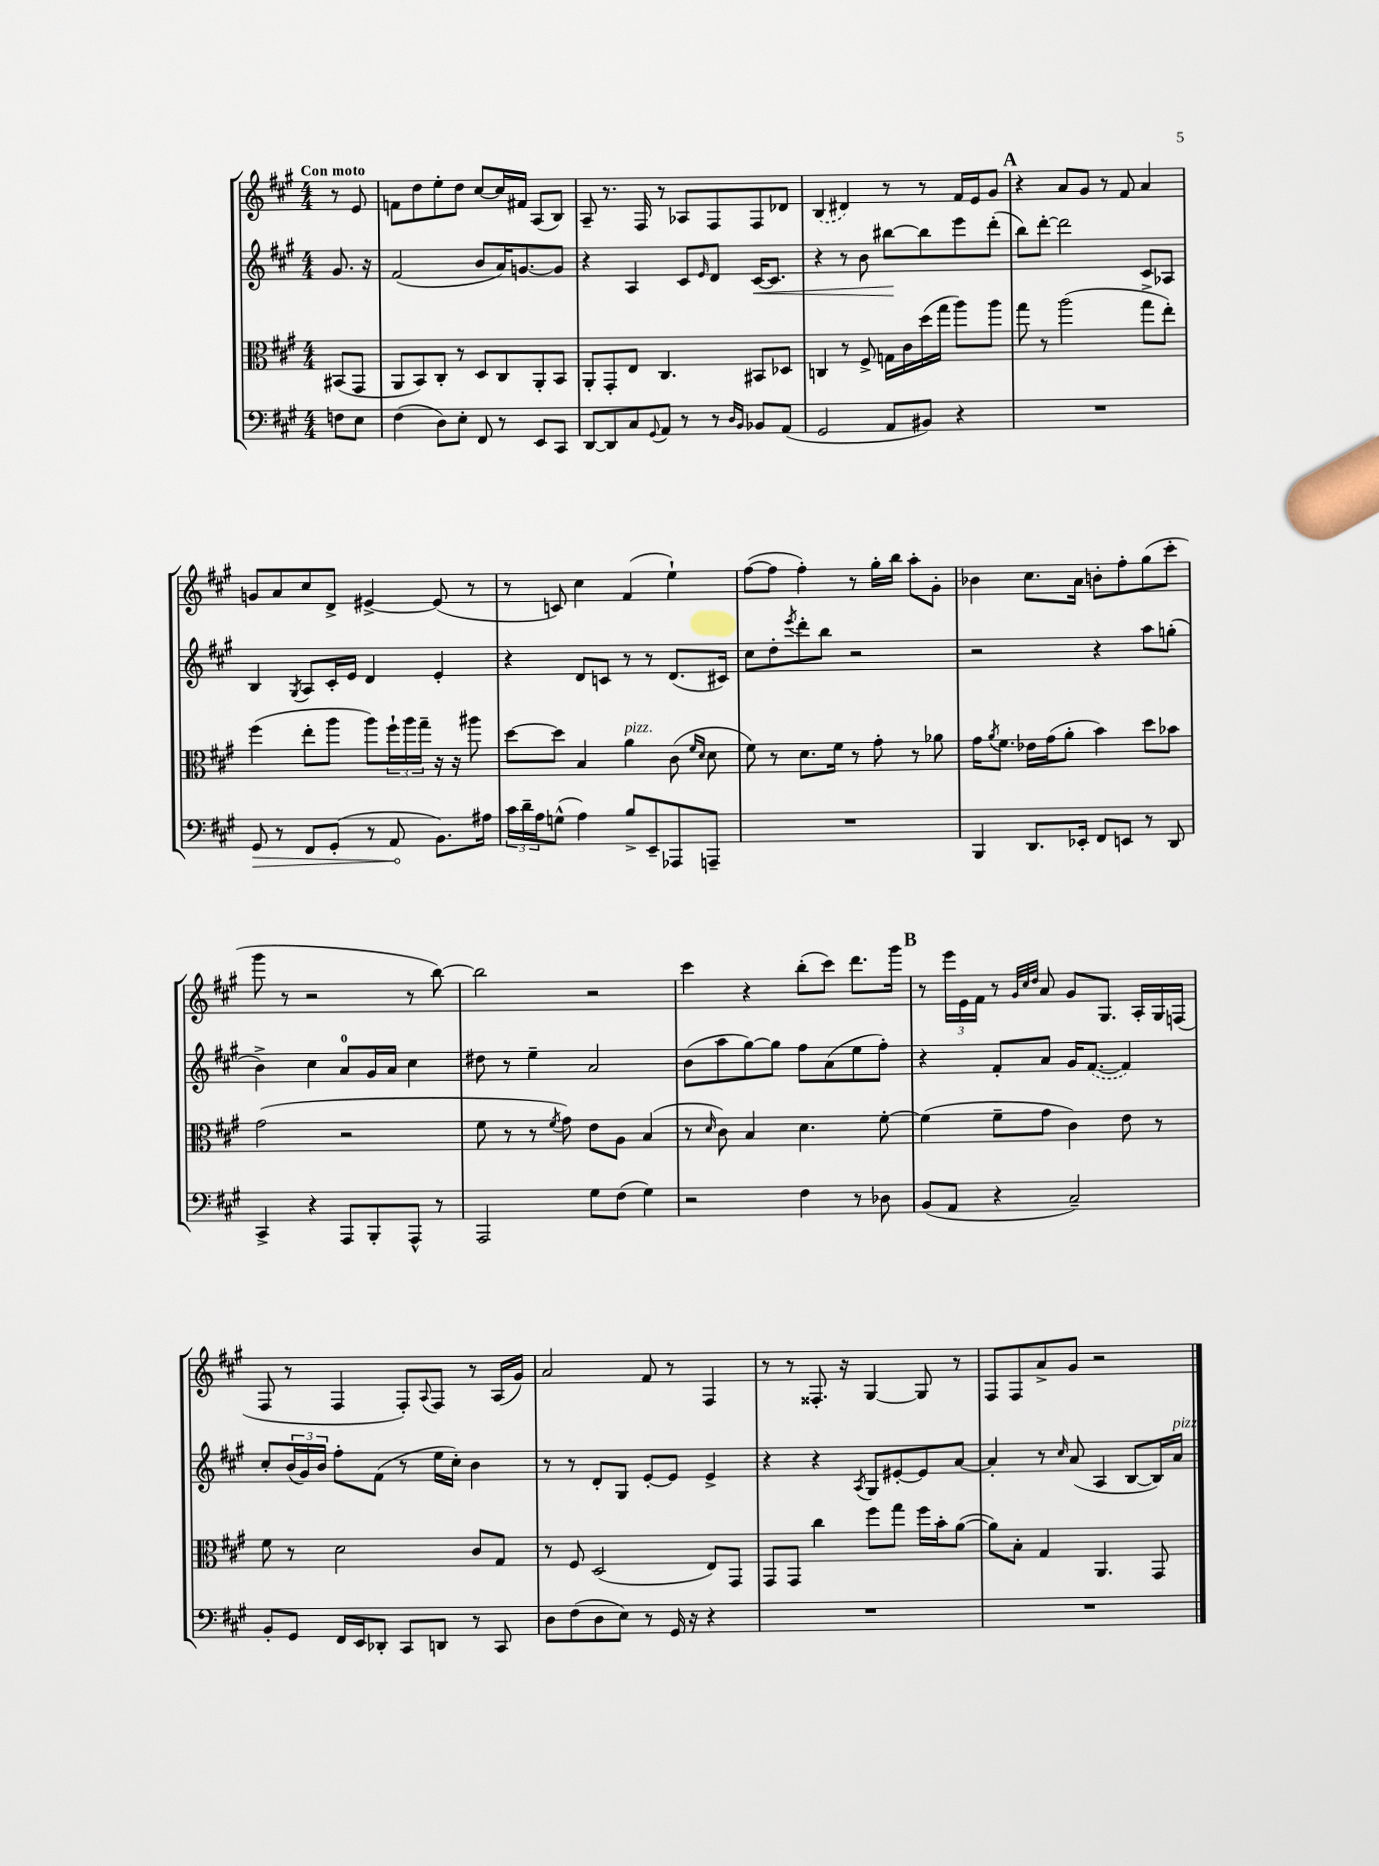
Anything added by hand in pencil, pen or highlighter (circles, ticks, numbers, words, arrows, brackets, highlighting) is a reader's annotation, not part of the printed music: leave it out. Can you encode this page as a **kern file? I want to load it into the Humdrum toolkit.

**kern	**dynam	**kern	**kern	**dynam	**kern
*part4	*part4	*part3	*part2	*part2	*part1
*staff4	*staff4	*staff3	*staff2	*staff2	*staff1
*clefF4	*	*clefC3	*clefG2	*	*clefG2
*k[f#c#g#]	*	*k[f#c#g#]	*k[f#c#g#]	*	*k[f#c#g#]
*M4/4	*	*M4/4	*M4/4	*	*M4/4
=	=	=	=	=	=
!	!	!	!	!	!LO:TX:a:B:t=Con moto
8Fn\L	.	(8BB#X/L	8.g#/	.	8r
8E\J	.	8GG#/J	.	.	8e/
.	.	.	16r	.	.
=1	=1	=1	=1	=1	=1
(4F#\	.	8AA/L	(2f#/	.	8fn\L
.	.	8BB/)	.	.	8dd\
8D\L)	.	8C#'/J	.	.	8ee'\
8E'\J	.	8r	.	.	8dd\J
8FF#/	.	8D/L	8b/L	.	[8cc#/L
8r	.	8C#/	16a/K)	.	16cc#/L]
.	.	.	[8.gn/	.	16f#X/JJ
8EE/L	.	8AA'/	.	.	(8A/L
8CC#/J	.	8BB/J	8g/J]	.	8B/J)
=2	=2	=2	=2	=2	=2
[8DD/L	.	8AA'/L	4r	.	8A~/
8DD/]	.	8GG#'/	.	.	8.r
8C#/	.	8E/J	4A/	.	.
.	.	.	.	.	16F#/
8qqGG#/	.	.	.	.	.
8AA/J	.	4.C#/	.	.	8r
8r	.	.	8c#/L	.	8A-X/L
.	.	.	16qqe/	.	.
8r	.	.	8d/J	.	8F#/
16qqD/LL	.	.	.	.	.
16qqBB/JJ	.	.	.	.	.
!	!	!	!	!LO:HP:b	!
8BB-X/L	.	8BB#X/L	[16c#/KL	<	8F#/
.	.	.	8.c#/J]	.	.
(8AA/J	.	8D-X/J	.	.	8d-X/J
=3	=3	=3	=3	=3	=3
2GG#/	.	4Cn/	4r	.	(4B/
.	.	8r	8r	.	4d#X/)
.	.	8F#^/	8b\	.	.
8AA/L	.	16Gn\LL	[8bb#X\L	.	8r
.	.	16c#\	.	.	.
8BB#X/J)	.	(16dd\	8bb#\]	[	8r
.	.	16gg#\JJ	.	.	.
4r	.	8aa\L)	8eee\	.	16f#/LL
.	.	.	.	.	16e/J
.	.	8aa\J	(8ddd'\J	.	8g#/J
!!LO:REH:place=s1:t=A
=4	=4	=4	=4	=4	=4
1r	.	8gg#\	8bb\L)	.	4r
.	.	8r	[8ddd'\J	.	.
.	.	(2aa\	2ddd\]	.	8a/L
.	.	.	.	.	8g#/J
.	.	.	.	.	8r
.	.	.	.	.	8f#/
.	.	8gg#^\L	8c#/L	.	4a/
.	.	8ee'\J)	8A-X/J	.	.
!!LO:LB:g=z
=5	=5	=5	=5	=5	=5
!	!LO:HP:b	!	!	!	!
8GG#/	>	(4ff#\	4B/	.	8gn/L
8r	.	.	.	.	8a/
.	.	.	8qG#/	.	.
8FF#/L	.	8ee'\L	8A/L	.	8cc#/
(8GG#'/J	.	8aa\J	16c#'/L	.	8d^/J
.	.	.	16e/JJ	.	.
8r	.	8aa\L)	4d/	.	[4e#X^/
8AA/	.	24ff#`\L	.	.	.
.	.	24aa\	.	.	.
.	.	24gg#~\JJ	.	.	.
8.BB\L)	]	16r	4e'/	.	(8e#/]
.	.	16r	.	.	.
.	.	8aa#X\	.	.	8r
16A#X\Jk	.	.	.	.	.
=6	=6	=6	=6	=6	=6
24c#\LL	.	[8dd\L	4r	.	8r
24d~\	.	.	.	.	.
24A\J	.	.	.	.	.
(8Gn^^\J	.	8dd\J]	.	.	8cn/)
4A\)	.	4B/	8d/L	.	4cc#\
.	.	.	8cn/J	.	.
!	!	!LO:TX:a:i:t=pizz.	!	!	!
8B^/L	.	4a\	8r	.	(4f#/
8EE~/	.	.	8r	.	.
8AAA-X/	.	(8c#\	(8.d/L	.	4ee`\)
.	.	16qqf#/LL	.	.	.
.	.	16qqd/JJ	.	.	.
8AAAn~/J	.	8d\	.	.	.
.	.	.	16c#X/Jk)	.	.
=7	=7	=7	=7	=7	=7
1r	.	8f#\)	8cc#\L	.	([8ff#\L
.	.	8r	8dd'\	.	8ff#\J]
.	.	.	8qeee/	.	.
.	.	8.d\L	8ddd'\	.	4ff#'\)
.	.	.	8bb\J	.	.
.	.	16f#\Jk	.	.	.
.	.	8r	2r	.	8r
.	.	8g#'\	.	.	16gg#'\LL
.	.	.	.	.	16bb\JJ
.	.	8r	.	.	8aa'\L
.	.	8a-X\	.	.	8g#'\J
=8	=8	=8	=8	=8	=8
4BBB/	.	16g#\KL	2r	.	4b-X\
.	.	8qa/	.	.	.
.	.	8.f#\J	.	.	.
8.DD/L	.	16e-X\LL	.	.	8.cc#\L
.	.	(16g#\J	.	.	.
.	.	8a'\J	.	.	.
16EE-X'/Jk	.	.	.	.	16a\Jk
8FF#/L	.	4b\)	4r	.	8bn'\L
8EEn/J	.	.	.	.	8ff#'\
8r	.	8dd\L	8aa\L	.	(8gg#\
8DD/	.	8b-X\J	(8ggn'\J	.	8ccc#'\J
!!LO:LB:g=z
=9	=9	=9	=9	=9	=9
4CC#^/	.	(2g#\	4b^\)	.	8ggg#\
.	.	.	.	.	8r
4r	.	.	4cc#\	.	2r
8AAA/L	.	2r	8a/L	.	.
8BBB'/	.	.	16g#/L	.	.
.	.	.	16a/JJ	.	.
8AAA^^/J	.	.	4cc#\	.	8r
8r	.	.	.	.	[8bb\)
=10	=10	=10	=10	=10	=10
2AAA/	.	8f#\	8dd#X\	.	2bb\]
.	.	8r	8r	.	.
.	.	8r	4ee~\	.	.
.	.	8qf#/	.	.	.
.	.	8g#\)	.	.	.
8G#\L	.	8e\L	2a/	.	2r
(8F#\J	.	8A\J	.	.	.
4G#\)	.	(4B/	.	.	.
=11	=11	=11	=11	=11	=11
2r	.	8r	(8b\L	.	4ccc#\
.	.	16qqd/	.	.	.
.	.	8c#\)	8aa\	.	.
.	.	4B/	[8gg#\)	.	4r
.	.	.	8gg#\J]	.	.
4F#\	.	4.d\	8ff#\L	.	(8bb'\L
.	.	.	(8a\	.	8ccc#\J)
8r	.	.	8ee\	.	8.ddd\L
8D-X\	.	[8f#'\	8ff#'\J)	.	.
.	.	.	.	.	16ggg#\Jk
!!LO:REH:place=s1:t=B
=12	=12	=12	=12	=12	=12
(8BB/L	.	(4f#\]	4r	.	8r
8AA/J	.	.	.	.	24eee\LL
.	.	.	.	.	24e\
.	.	.	.	.	24f#\JJ
4r	.	8f#~\L	8f#'/L	.	8r
.	.	.	.	.	32qqg#/LLL
.	.	.	.	.	32qqcc#/
.	.	.	.	.	32qqdd/JJJ
.	.	8g#\J	8a/J	.	8a/
2C#~/)	.	4c#\)	16g#/KL	.	8g#/L
.	.	.	([8.f#/J	.	.
.	.	.	.	.	8.G#/J
.	.	8e\	4f#/])	.	.
.	.	.	.	.	16A'/LL
.	.	8r	.	.	16G#/
.	.	.	.	.	(16Fn/JJ
!!LO:LB:g=z
=13	=13	=13	=13	=13	=13
8BB'/L	.	8f#\	8cc#'/L	.	8F#/
8GG#/J	.	8r	(24b/L	.	8r
.	.	.	24g#/)	.	.
.	.	.	24b/JJ	.	.
16FF#/LL	.	2d\	8ff#'\L	.	4F#/
16EE/J	.	.	.	.	.
8DD-X'/J	.	.	(8f#\J	.	.
8CC#/L	.	.	8r	.	8F#'/L)
.	.	.	.	.	8qqA/
8DDn/J	.	.	16ee\LL	.	8F#/J
.	.	.	16cc#'\JJ)	.	.
8r	.	8c#/L	4b\	.	8r
8CC#/	.	8G#/J	.	.	(16A/LL
.	.	.	.	.	16g#/JJ)
=14	=14	=14	=14	=14	=14
8D\L	.	8r	8r	.	2a/
(8F#\	.	8F#/	8r	.	.
8D\	.	(2D/	8d'/L	.	.
8E\J)	.	.	8G#/J	.	.
8r	.	.	[8e'/L	.	8f#/
16GG#/	.	.	8e/J]	.	8r
16r	.	.	.	.	.
4r	.	8E/L)	4e^/	.	4F#/
.	.	8GG#/J	.	.	.
=15	=15	=15	=15	=15	=15
1r	.	8GG#/L	4r	.	8r
.	.	8GG#/J	.	.	8r
.	.	4cc#\	4r	.	8.F##X'/
.	.	.	.	.	16r
.	.	.	8qA/	.	.
.	.	8ff#\L	8G#/L	.	[4G#/
.	.	8gg#\J	[8e#X'/	.	.
.	.	16ff#\LL	8e#/]	.	8G#/]
.	.	16b'\J	.	.	.
.	.	([8a\J	[8a/J	.	8r
=16	=16	=16	=16	=16	=16
1r	.	8a\L])	4a'/]	.	8F#/L
.	.	8B'\J	.	.	8F#/
.	.	4G#/	8r	.	8a^/
.	.	.	16qqcc#/	.	.
.	.	.	(8a/	.	8g#/J
.	.	4.AA/	4A/	.	2r
.	.	.	[8B/L	.	.
.	.	8GG#/	16B/L])	.	.
!	!	!	!LO:TX:a:i:t=pizz.	!	!
.	.	.	16a/JJ	.	.
==	==	==	==	==	==
*-	*-	*-	*-	*-	*-
